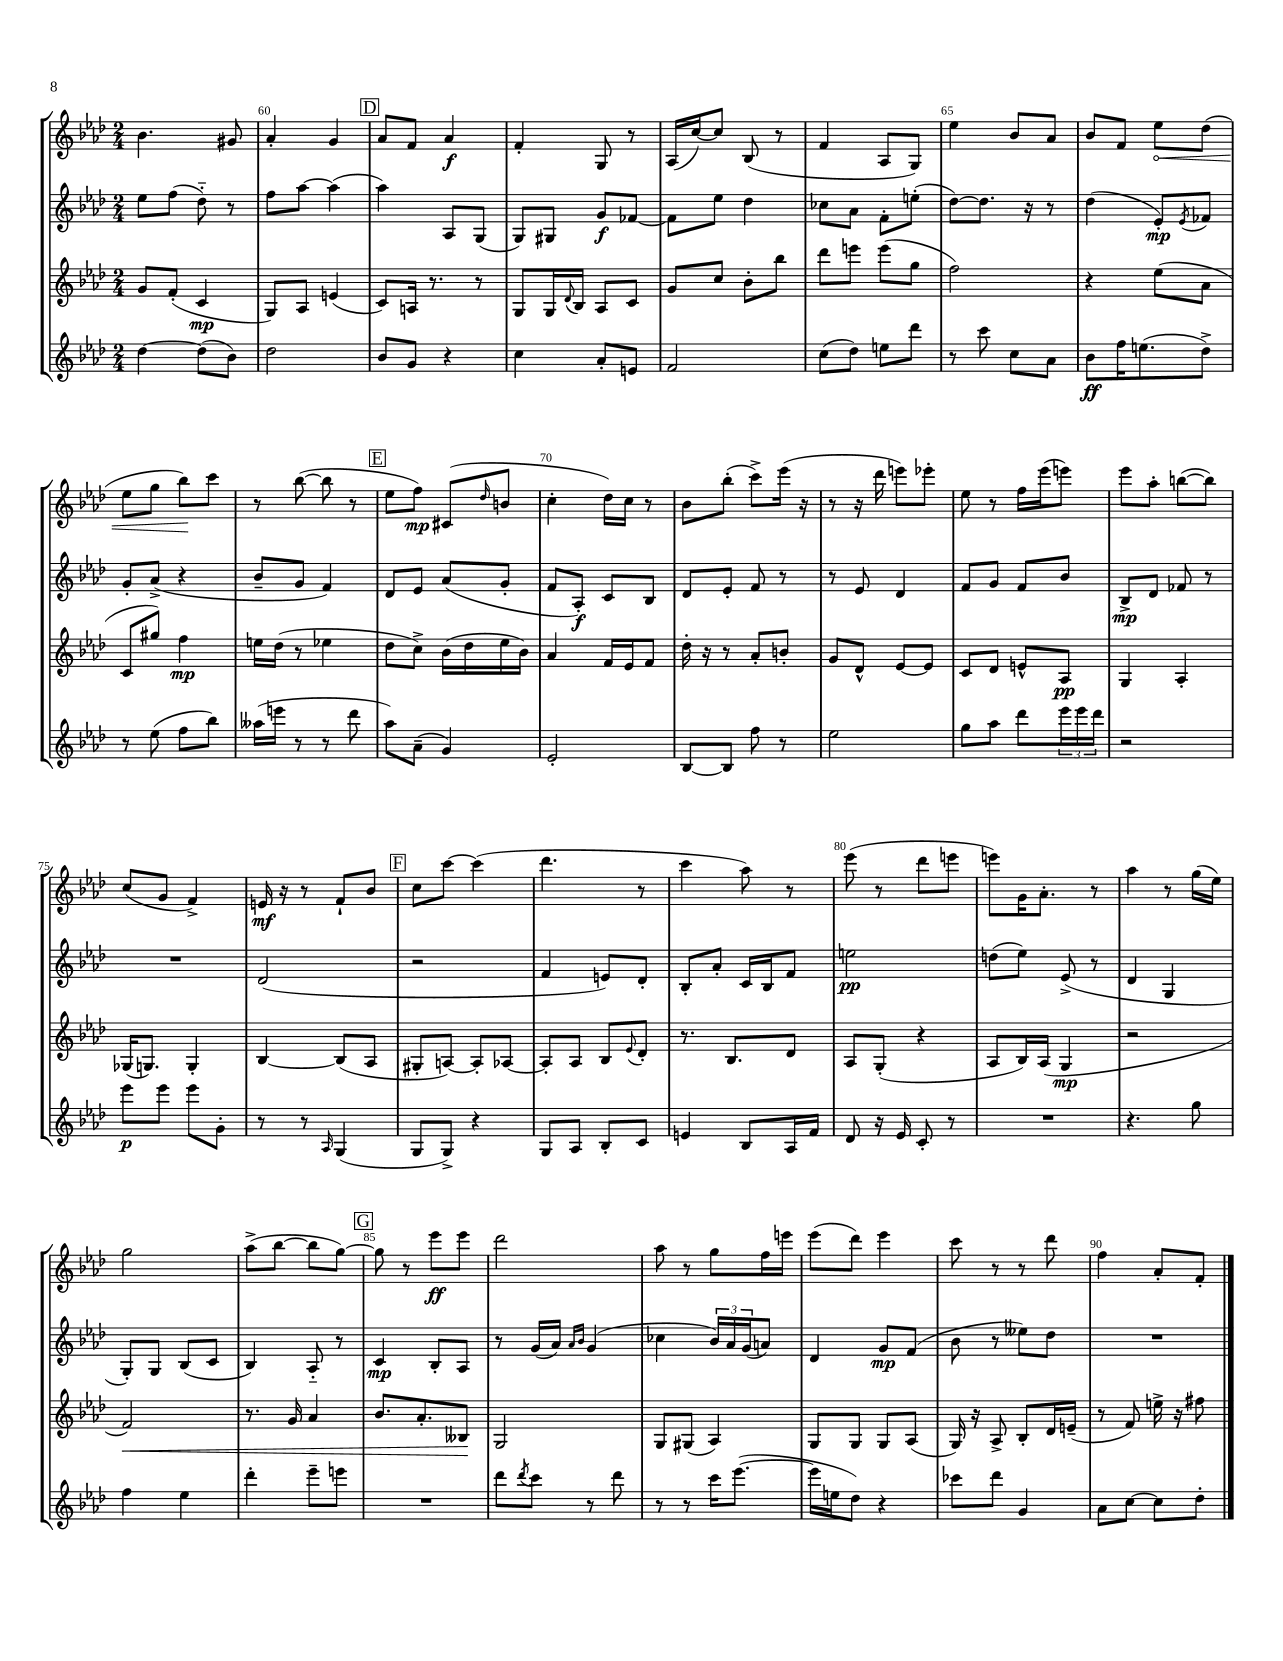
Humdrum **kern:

**kern	**dynam	**kern	**dynam	**kern	**dynam	**kern	**dynam
*part4	*part4	*part3	*part3	*part2	*part2	*part1	*part1
*staff4	*staff4	*staff3	*staff3	*staff2	*staff2	*staff1	*staff1
*clefG2	*	*clefG2	*	*clefG2	*	*clefG2	*
*k[b-e-a-d-]	*	*k[b-e-a-d-]	*	*k[b-e-a-d-]	*	*k[b-e-a-d-]	*
*M2/4	*	*M2/4	*	*M2/4	*	*M2/4	*
=59	=59	=59	=59	=59	=59	=59	=59
[4dd-\	.	8g/L	.	8ee-\L	.	4.b-\	.
.	.	(8f'/J	.	(8ff\J	.	.	.
(8dd-\L]	.	4c/	mp	8dd-\)	.	.	.
8b-\J)	.	.	.	8r	.	8g#X/	.
=60	=60	=60	=60	=60	=60	=60	=60
2dd-\	.	8G/L)	.	8ff\L	.	4a-'/	.
.	.	8A-/J	.	[8aa-\J	.	.	.
.	.	(4en/	.	(4aa-\]	.	4g/	.
!!LO:REH:place=s1:t=D
=61	=61	=61	=61	=61	=61	=61	=61
8b-/L	.	8c/L)	.	4aa-\)	.	8a-/L	.
8g/J	.	16An/Jk	.	.	.	8f/J	.
.	.	8.r	.	.	.	.	.
4r	.	.	.	8A-/L	.	4a-/	f
.	.	8r	.	(8G/J	.	.	.
=62	=62	=62	=62	=62	=62	=62	=62
4cc\	.	8G/L	.	8G/L)	.	4f'/	.
.	.	16G/L	.	8G#X/J	.	.	.
.	.	8qqd-/	.	.	.	.	.
.	.	16B-/JJ	.	.	.	.	.
8a-'/L	.	8A-/L	.	8g/L	f	8G/	.
8en/J	.	8c/J	.	[8f-X/J	.	8r	.
=63	=63	=63	=63	=63	=63	=63	=63
2f/	.	8g/L	.	8f-\L]	.	(16A-/LL	.
.	.	.	.	.	.	[16cc/J)	.
.	.	8cc/J	.	8ee-\J	.	8cc/J]	.
.	.	8b-'\L	.	4dd-\	.	(8B-/	.
.	.	8bb-\J	.	.	.	8r	.
=64	=64	=64	=64	=64	=64	=64	=64
(8cc\L	.	8ddd-\L	.	8cc-X\L	.	4f/	.
8dd-\J)	.	8eeen\J	.	8a-\J	.	.	.
8een\L	.	(8eee\L	.	8f'\L	.	8A-/L	.
8ddd-\J	.	8gg\J	.	(8een'\J	.	8G/J)	.
=65	=65	=65	=65	=65	=65	=65	=65
8r	.	2ff\)	.	[8dd-\L)	.	4ee-\	.
8ccc\	.	.	.	8.dd-\J]	.	.	.
8cc\L	.	.	.	.	.	8b-/L	.
.	.	.	.	16r	.	.	.
8a-\J	.	.	.	8r	.	8a-/J	.
=66	=66	=66	=66	=66	=66	=66	=66
8b-\L	ff	4r	.	(4dd-\	.	8b-/L	.
16ff\K	.	.	.	.	.	8f/J	.
(8.een\	.	.	.	.	.	.	.
!	!	!	!	!	!	!	!LO:HP:b
.	.	(8ee-\L	.	8e-'/L)	mp	8ee-\L	<
.	.	.	.	8qe-/	.	.	.
8dd-^\J)	.	8a-\J	.	8f-X/J	.	(8dd-\J	.
!!LO:LB:g=z
=67	=67	=67	=67	=67	=67	=67	=67
8r	.	8c/L	.	8g'/L	.	8ee-\L	.
(8ee-\	.	8gg#X/J)	.	(8a-^/J	.	8gg\J	.
8ff\L	.	4ff\	mp	4r	.	8bb-\L)	.
8bb-\J)	.	.	.	.	.	8ccc\J	[
=68	=68	=68	=68	=68	=68	=68	=68
(16aa--X\LL	.	16een\LL	.	8b-~/L	.	8r	.
16eeen\JJ	.	(16dd-\JJ	.	.	.	.	.
8r	.	8r	.	8g/J	.	([8bb-\	.
8r	.	4ee-X\	.	4f/)	.	8bb-\]	.
8ddd-\	.	.	.	.	.	8r	.
!!LO:REH:place=s1:t=E
=69	=69	=69	=69	=69	=69	=69	=69
8aa-\L)	.	8dd-\L	.	8d-/L	.	8ee-\L	.
(8a-~\J	.	8cc^\J)	.	8e-/J	.	8ff\J)	mp
4g/)	.	(16b-\LL	.	(8a-/L	.	(8c#X/L	.
.	.	16dd-\	.	.	.	.	.
.	.	.	.	.	.	16qqdd-/	.
.	.	16ee-\	.	8g'/J	.	8bn/J	.
.	.	16b-\JJ)	.	.	.	.	.
=70	=70	=70	=70	=70	=70	=70	=70
2e-'/	.	4a-/	.	8f/L	.	4cc'\	.
.	.	.	.	8A-'/J)	f	.	.
.	.	16f/LL	.	8c/L	.	16dd-\LL)	.
.	.	16e-/J	.	.	.	16cc\JJ	.
.	.	8f/J	.	8B-/J	.	8r	.
=71	=71	=71	=71	=71	=71	=71	=71
[8B-/L	.	16dd-'\	.	8d-/L	.	8b-\L	.
.	.	16r	.	.	.	.	.
8B-/J]	.	8r	.	8e-'/J	.	(8bb-'\J	.
8ff\	.	8a-'/L	.	8f/	.	8ccc^\L)	.
8r	.	8bn'/J	.	8r	.	(16eee-\Jk	.
.	.	.	.	.	.	16r	.
=72	=72	=72	=72	=72	=72	=72	=72
2ee-\	.	8g/L	.	8r	.	8r	.
.	.	8d-^^/J	.	8e-/	.	16r	.
.	.	.	.	.	.	16ddd-\	.
.	.	[8e-/L	.	4d-/	.	8eeen\L)	.
.	.	8e-/J]	.	.	.	8eee-X'\J	.
=73	=73	=73	=73	=73	=73	=73	=73
8gg\L	.	8c/L	.	8f/L	.	8ee-\	.
8aa-\J	.	8d-/J	.	8g/J	.	8r	.
8ddd-\L	.	8en^^/L	.	8f/L	.	16ff\LL	.
.	.	.	.	.	.	(16eee-\J	.
24eee-\L	.	8A-/J	pp	8b-/J	.	8eeen\J)	.
24eee-\	.	.	.	.	.	.	.
24ddd-\JJ	.	.	.	.	.	.	.
=74	=74	=74	=74	=74	=74	=74	=74
2r	.	4G/	.	8B-^/L	mp	8eee-\L	.
.	.	.	.	8d-/J	.	8aa-'\J	.
.	.	4A-'/	.	8f-X/	.	([8bbn\L	.
.	.	.	.	8r	.	8bb\J])	.
!!LO:LB:g=z
=75	=75	=75	=75	=75	=75	=75	=75
8eee-\L	p	(16G-X/KL	.	2r	.	(8cc/L	.
.	.	8.Gn/J)	.	.	.	.	.
8eee-\J	.	.	.	.	.	8g/J	.
8eee-\L	.	4G'/	.	.	.	4f^/)	.
8g'\J	.	.	.	.	.	.	.
=76	=76	=76	=76	=76	=76	=76	=76
8r	.	[4B-/	.	(2d-/	.	16en/	mf
.	.	.	.	.	.	16r	.
8r	.	.	.	.	.	8r	.
16qqA-/	.	.	.	.	.	.	.
(4G/	.	(8B-/L]	.	.	.	8f`/L	.
.	.	8A-/J	.	.	.	8b-/J	.
!!LO:REH:place=s1:t=F
=77	=77	=77	=77	=77	=77	=77	=77
8G/L	.	8G#X'/L	.	2r	.	8cc\L	.
8G^/J)	.	[8An/J)	.	.	.	[8ccc\J	.
4r	.	8A'/L]	.	.	.	(4ccc\]	.
.	.	[8A-X/J	.	.	.	.	.
=78	=78	=78	=78	=78	=78	=78	=78
8G/L	.	8A-'/L]	.	4f/	.	4.ddd-\	.
8A-/J	.	8A-/J	.	.	.	.	.
8B-'/L	.	8B-/L	.	8en/L)	.	.	.
.	.	8qqe-/	.	.	.	.	.
8c/J	.	8d-'/J	.	8d-'/J	.	8r	.
=79	=79	=79	=79	=79	=79	=79	=79
4en/	.	8.r	.	8B-'/L	.	4ccc\	.
.	.	.	.	8a-'/J	.	.	.
.	.	8.B-/L	.	.	.	.	.
8B-/L	.	.	.	16c/LL	.	8aa-\)	.
.	.	.	.	16B-/J	.	.	.
16A-/L	.	8d-/J	.	8f/J	.	8r	.
16f/JJ	.	.	.	.	.	.	.
=80	=80	=80	=80	=80	=80	=80	=80
8d-/	.	8A-/L	.	2een\	pp	(8eee-\	.
16r	.	(8G'/J	.	.	.	8r	.
16e-/	.	.	.	.	.	.	.
8c'/	.	4r	.	.	.	8ddd-\L	.
8r	.	.	.	.	.	8eeen\J	.
=81	=81	=81	=81	=81	=81	=81	=81
2r	.	8A-/L	.	(8ddn\L	.	8eeen\L)	.
.	.	16B-/L)	.	8ee-\J)	.	16g\K	.
.	.	(16A-/JJ	.	.	.	8.a-'\J	.
.	.	4G/	mp	(8e-^/	.	.	.
.	.	.	.	8r	.	8r	.
=82	=82	=82	=82	=82	=82	=82	=82
4.r	.	2r	.	4d-/	.	4aa-\	.
.	.	.	.	4G/	.	8r	.
8gg\	.	.	.	.	.	(16gg\LL	.
.	.	.	.	.	.	16ee-\JJ)	.
!!LO:LB:g=z
=83	=83	=83	=83	=83	=83	=83	=83
!	!	!	!LO:HP:b	!	!	!	!
4ff\	.	2f/)	<	8G'/L)	.	2gg\	.
.	.	.	.	8G/J	.	.	.
4ee-\	.	.	.	(8B-/L	.	.	.
.	.	.	.	8c/J	.	.	.
=84	=84	=84	=84	=84	=84	=84	=84
4ddd-'\	.	8.r	.	4B-/)	.	(8aa-^\L	.
.	.	.	.	.	.	[8bb-\J	.
.	.	16g/	.	.	.	.	.
8eee-~\L	.	4a-/	.	8A-/	.	8bb-\L]	.
8eeen\J	.	.	.	8r	.	[8gg\J)	.
!!LO:REH:place=s1:t=G
=85	=85	=85	=85	=85	=85	=85	=85
2r	.	8.b-/L	.	4c/	mp	8gg\]	.
.	.	.	.	.	.	8r	.
.	.	8.a-'/	.	.	.	.	.
.	.	.	.	8B-'/L	.	8eee-\L	ff
.	.	8B--X/J	.	8A-/J	.	8eee-\J	.
.	.	.	[	.	.	.	.
=86	=86	=86	=86	=86	=86	=86	=86
8ddd-\L	.	2G/	.	8r	.	2ddd-\	.
8qddd-/	.	.	.	.	.	.	.
8ccc\J	.	.	.	(16g/LL	.	.	.
.	.	.	.	16a-/JJ)	.	.	.
.	.	.	.	16qqa-/LL	.	.	.
.	.	.	.	16qqb-/JJ	.	.	.
8r	.	.	.	(4g/	.	.	.
8ddd-\	.	.	.	.	.	.	.
=87	=87	=87	=87	=87	=87	=87	=87
8r	.	8G/L	.	4cc-X\	.	8aa-\	.
8r	.	(8G#X/J	.	.	.	8r	.
16ccc\KL	.	4A-/)	.	24b-/LL)	.	8gg\L	.
.	.	.	.	24a-/	.	.	.
([8.eee-\J	.	.	.	.	.	.	.
.	.	.	.	(24g/J	.	.	.
.	.	.	.	8an/J)	.	16ff\L	.
.	.	.	.	.	.	16eeen\JJ	.
=88	=88	=88	=88	=88	=88	=88	=88
16eee-\LL]	.	8G/L	.	4d-/	.	(8eee-\L	.
16een\J	.	.	.	.	.	.	.
8dd-\J)	.	8G/J	.	.	.	8ddd-\J)	.
4r	.	8G/L	.	8g/L	mp	4eee-\	.
.	.	(8A-/J	.	(8f/J	.	.	.
=89	=89	=89	=89	=89	=89	=89	=89
8ccc-X\L	.	16G/)	.	8b-\	.	8ccc\	.
.	.	16r	.	.	.	.	.
8ddd-\J	.	8A-^/	.	8r	.	8r	.
4g/	.	8B-'/L	.	8ee--X\L)	.	8r	.
.	.	16d-/L	.	8dd-\J	.	8ddd-\	.
.	.	(16en~/JJ	.	.	.	.	.
=90	=90	=90	=90	=90	=90	=90	=90
8a-\L	.	8r	.	2r	.	4ff\	.
[8cc\J	.	8f/)	.	.	.	.	.
8cc\L]	.	16een^\	.	.	.	8a-'/L	.
.	.	16r	.	.	.	.	.
8dd-'\J	.	8ff#X\	.	.	.	8f'/J	.
==	==	==	==	==	==	==	==
*-	*-	*-	*-	*-	*-	*-	*-
